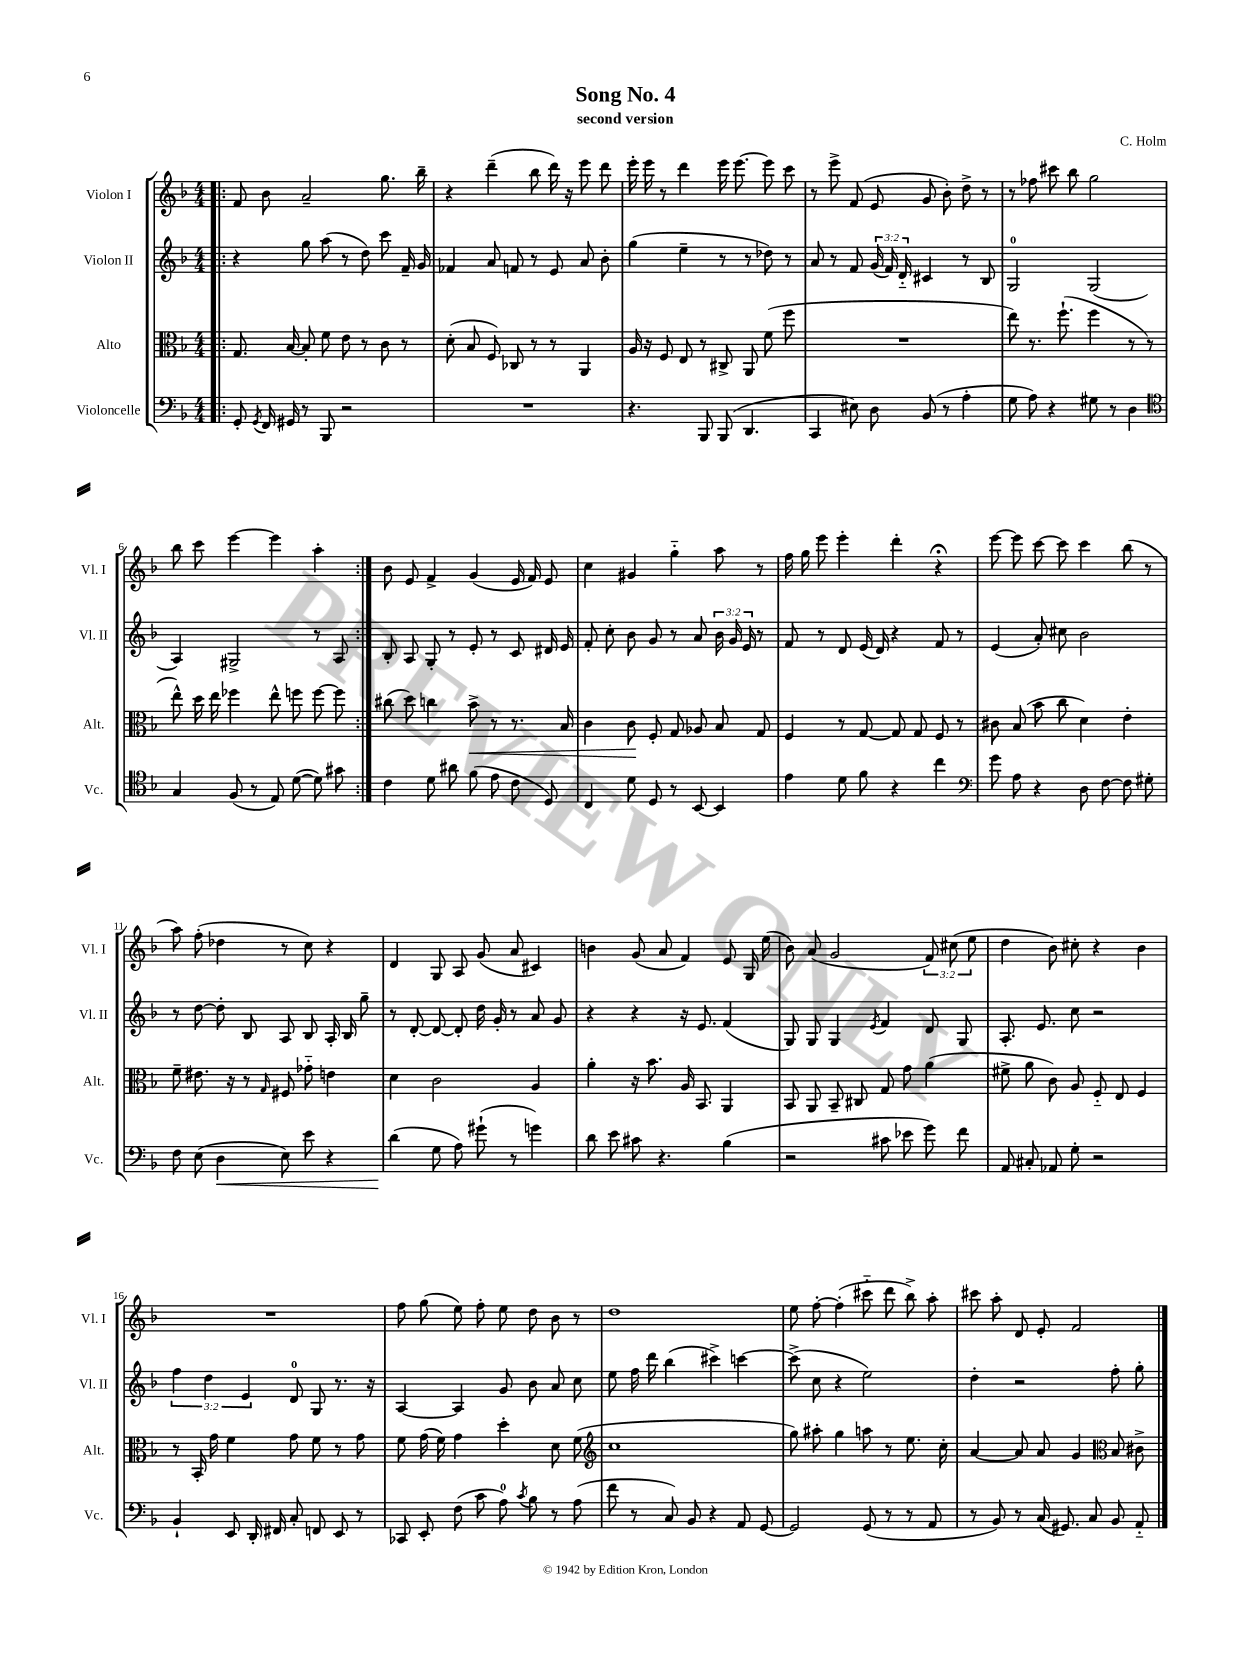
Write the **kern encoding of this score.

**kern	**dynam	**kern	**dynam	**kern	**kern
*part4	*part4	*part3	*part3	*part2	*part1
*staff4	*staff4	*staff3	*staff3	*staff2	*staff1
*I"Violoncelle	*	*I"Alto	*	*I"Violon II	*I"Violon I
*I'Vc.	*	*I'Alt.	*	*I'Vl. II	*I'Vl. I
*clefF4	*	*clefC3	*	*clefG2	*clefG2
*k[b-]	*	*k[b-]	*	*k[b-]	*k[b-]
*M4/4	*	*M4/4	*	*M4/4	*M4/4
=1!|:	=1!|:	=1!|:	=1!|:	=1!|:	=1!|:
8GG'/	.	8.G/	.	4r	8f/
8qGG/	.	.	.	.	.
16FF/	.	.	.	.	8b-\
16GG#X/	.	[16B-/	.	.	.
8r	.	8B-'/]	.	8gg\	2a~/
8BBB-/	.	8f\	.	(8aa\	.
2r	.	8e\	.	8r	.
.	.	8r	.	8dd\)	.
.	.	8c\	.	8ccc\	8.gg\
.	.	8r	.	16f~/	.
.	.	.	.	16g/	16bb-~\
=2	=2	=2	=2	=2	=2
1r	.	(8d'\	.	4f-X/	4r
.	.	8B-/	.	.	.
.	.	8F/)	.	8a/	(4ddd~\
.	.	8C-X/	.	8fn/	.
.	.	8r	.	8r	8bb-\
.	.	8r	.	8e/	16ddd\)
.	.	.	.	.	16r
.	.	4AA/	.	8a/	8eee\
.	.	.	.	8b-'\	8ddd\
=3	=3	=3	=3	=3	=3
4.r	.	16A/	.	(4gg\	16eee'\
.	.	16r	.	.	16eee\
.	.	8F/	.	.	8r
.	.	8E/	.	4ee~\	4ddd\
8BBB-/	.	8r	.	.	.
(8BBB-/	.	8C#X^/	.	8r	16eee\
.	.	.	.	.	[8.eee\
4.DD/	.	8AA/	.	8r	.
.	.	(8f\	.	8dd-X\)	8eee\]
.	.	8ff\	.	8r	8ccc\
=4	=4	=4	=4	=4	=4
4CC/	.	1r	.	8a/	8r
.	.	.	.	8r	8eee^\
8E#X\)	.	.	.	8f/	(8f/
8D\	.	.	.	(24g/	8e/
.	.	.	.	24f/)	.
.	.	.	.	24d/	.
(8BB-/	.	.	.	4c#X/	8g/
8r	.	.	.	.	8b-'\)
4A'\	.	.	.	8r	8dd^\
.	.	.	.	8B-/	8r
=5	=5	=5	=5	=5	=5
8G\	.	8ee\)	.	2G/	8r
8A\)	.	8.r	.	.	8ff-X\
4r	.	.	.	.	8ccc#X\
.	.	(8.ff`\	.	.	.
.	.	.	.	.	8bb-\
8G#X\	.	4ff\	.	(2G/	2gg\
8r	.	.	.	.	.
4D\	.	8r	.	.	.
.	.	8r	.	.	.
!!LO:LB:g=z
=6	=6	=6	=6	=6	=6
*clefC4	*	*	*	*	*
4G/	.	8ee^^\)	.	4A/)	8bb-\
.	.	16dd\	.	.	8ccc\
.	.	16ee\	.	.	.
(8F/	.	4ff-X\	.	2G#X^/	[4eee\
8r	.	.	.	.	.
8E/)	.	8ee^^\	.	.	4eee\]
([8d\	.	8ffn\	.	.	.
8d\])	.	[8ff\	.	8r	4aa'\
8g#X\	.	8ff\]	.	8A/	.
=7:|!	=7:|!	=7:|!	=7:|!	=7:|!	=7:|!
4c\	.	(8cc#X\	.	8B-'/	8b-\
.	.	8dd\)	.	8A/	8e/
8d\	.	4ccn\	.	8G'/	4f^/
8a#X\	.	.	.	8r	.
!	!	!	!LO:HP:b	!	!
(8f\	.	8b-^\	<	8e'/	(4g/
8e\	.	8r	.	8r	.
8c\	.	8.r	.	8c/	16e/
.	.	.	.	.	16f/)
8D/)	.	.	.	16d#X/	8e/
.	.	16B-/	.	16e/	.
=8	=8	=8	=8	=8	=8
4C/	.	4c\	.	8f'/	4cc\
.	.	.	.	8cc'\	.
8d\	.	8c\	.	8b-\	4g#X/
8D/	.	8F'/	[	8g/	.
8r	.	8G/	.	8r	4gg\
[8BB-/	.	8A-X/	.	8a/	.
4BB-/]	.	8B-/	.	24b-\	8aa\
.	.	.	.	24g/	.
.	.	.	.	24e/	.
.	.	8G/	.	8r	8r
=9	=9	=9	=9	=9	=9
4e\	.	4F/	.	8f/	16ff\
.	.	.	.	.	16gg\
.	.	.	.	8r	8eee\
8d\	.	8r	.	8d/	4eee'\
8f\	.	[8G/	.	(16e/	.
.	.	.	.	16d/)	.
4r	.	8G/]	.	4r	4ddd'\
.	.	8G/	.	.	.
4cc\	.	8F/	.	8f/	4r;<
.	.	8r	.	8r	.
=10	=10	=10	=10	=10	=10
*clefF4	*	*	*	*	*
8g\	.	8c#X\	.	(4e/	[8eee\
8A\	.	(8B-/	.	.	8eee\]
4r	.	8b-\	.	8a'/)	[8ccc\
.	.	8cc\	.	8cc#X\	8ccc\]
8D\	.	4d\)	.	2b-\	4ccc\
[8F\	.	.	.	.	.
8F\]	.	4e'\	.	.	(8bb-\
8G#X'\	.	.	.	.	8r
!!LO:LB:g=z
=11	=11	=11	=11	=11	=11
8F\	.	8f~\	.	8r	8aa\)
(8E\	.	8.e#X\	.	[8dd\	(8ff'\
!	!LO:HP:b	!	!	!	!
4D\	<	.	.	8dd'\]	4dd-X\
.	.	16r	.	.	.
.	.	8r	.	8B-/	.
.	.	16qqG/	.	.	.
8E\)	.	8F#X/	.	8A/	8r
8e\	.	8g-X\	.	8B-/	8cc\)
4r	.	4en\	.	16A'/	4r
.	.	.	.	16B-/	.
.	.	.	.	8gg~\	.
=12	=12	=12	=12	=12	=12
(4d\	.	4d\	.	8r	4d/
.	.	.	.	[8d'/	.
8G\	[	2c\	.	8d/_	8G/
8A\)	.	.	.	8d'/]	8A/
(8g#X`\	.	.	.	16dd\	(8g/
.	.	.	.	16g'/	.
8r	.	.	.	8r	8a/
4gn\)	.	4A/	.	8a/	4c#X/)
.	.	.	.	8g/	.
=13	=13	=13	=13	=13	=13
8d\	.	4a'\	.	4r	4bn\
8e\	.	.	.	.	.
8c#X\	.	16r	.	4r	(8g/
.	.	8.b-\	.	.	.
4.r	.	.	.	.	8a/
.	.	16A/	.	16r	4f/)
.	.	8.BB-/	.	8.e/	.
(4B-\	.	4AA/	.	(4f/	8e/
.	.	.	.	.	16G/
.	.	.	.	.	(16ee\
=14	=14	=14	=14	=14	=14
2r	.	8BB-/	.	8G/)	8b-\)
.	.	8AA/	.	8G/	(8a/
.	.	8BB-~/	.	4G/	2g/
.	.	8C#X/	.	.	.
.	.	.	.	8qe/	.
8c#X\	.	8G/	.	4f/	.
8e-X\	.	8g\	.	.	.
8g\)	.	(4a\	.	8d/	12f/)
.	.	.	.	.	(12cc#X\
8f\	.	.	.	8G/	.
.	.	.	.	.	12ee\
=15	=15	=15	=15	=15	=15
8AA/	.	8f#X^\	.	8.A'/	4dd\
8C#X'/	.	8a\	.	.	.
.	.	.	.	8.e/	.
8AA-X/	.	8c\)	.	.	8b-\)
8G'\	.	8A/	.	8cc\	8cc#X'\
2r	.	8F/	.	2r	4r
.	.	8E/	.	.	.
.	.	4F/	.	.	4b-\
!!LO:LB:g=z
=16	=16	=16	=16	=16	=16
4BB-`/	.	8r	.	6ff\	1r
.	.	16BB-'/	.	.	.
.	.	.	.	6dd\	.
.	.	16g\	.	.	.
8EE/	.	4f\	.	.	.
.	.	.	.	6e/	.
16DD'/	.	.	.	.	.
16FF#X/	.	.	.	.	.
8C'/	.	8g\	.	8d/	.
8FFn/	.	8f\	.	8G/	.
8EE/	.	8r	.	8.r	.
8r	.	8g\	.	.	.
.	.	.	.	16r	.
=17	=17	=17	=17	=17	=17
8CC-X/	.	8f\	.	[4A/	8ff\
8EE'/	.	(16g\	.	.	(8gg\
.	.	16f\)	.	.	.
(8F\	.	4g\	.	4A/]	8ee\)
8c\	.	.	.	.	8ff'\
8A\)	.	4dd'\	.	8g/	8ee\
8qc/	.	.	.	.	.
8B-\	.	.	.	8b-\	8dd\
8r	.	8d\	.	8a/	8b-\
(8A\	.	(8f\	.	8cc\	8r
=18	=18	=18	=18	=18	=18
*	*	*clefG2	*	*	*
8f\	.	1cc	.	8ee\	1dd
8r	.	.	.	16ff\	.
.	.	.	.	16ddd\	.
8C/)	.	.	.	(4bb-\	.
8BB-/	.	.	.	.	.
4r	.	.	.	4ccc#X^\)	.
8AA/	.	.	.	[4cccn\	.
[8GG/	.	.	.	.	.
=19	=19	=19	=19	=19	=19
2GG/]	.	8gg\)	.	(8ccc^\]	8ee\
.	.	8aa#X'\	.	8cc\	[8ff'\
.	.	4gg\	.	4r	(4ff'\]
(8GG/	.	8aan\	.	2ee\)	8ccc#X\
8r	.	8r	.	.	8ddd\
8r	.	8.ee\	.	.	8bb-^\)
8AA/	.	.	.	.	8aa'\
.	.	16cc'\	.	.	.
=20	=20	=20	=20	=20	=20
8r	.	[4a/	.	4dd'\	8ccc#X\
8BB-/)	.	.	.	.	8aa'\
8r	.	8a/]	.	2r	8d/
(16C/	.	8a/	.	.	8e'/
8.GG#X/)	.	.	.	.	.
.	.	4g/	.	.	2f/
8C/	.	.	.	.	.
*	*	*clefC3	*	*	*
8BB-/	.	8B-/	.	8ff'\	.
8AA/	.	8c#X^\	.	8gg'\	.
==	==	==	==	==	==
*-	*-	*-	*-	*-	*-
